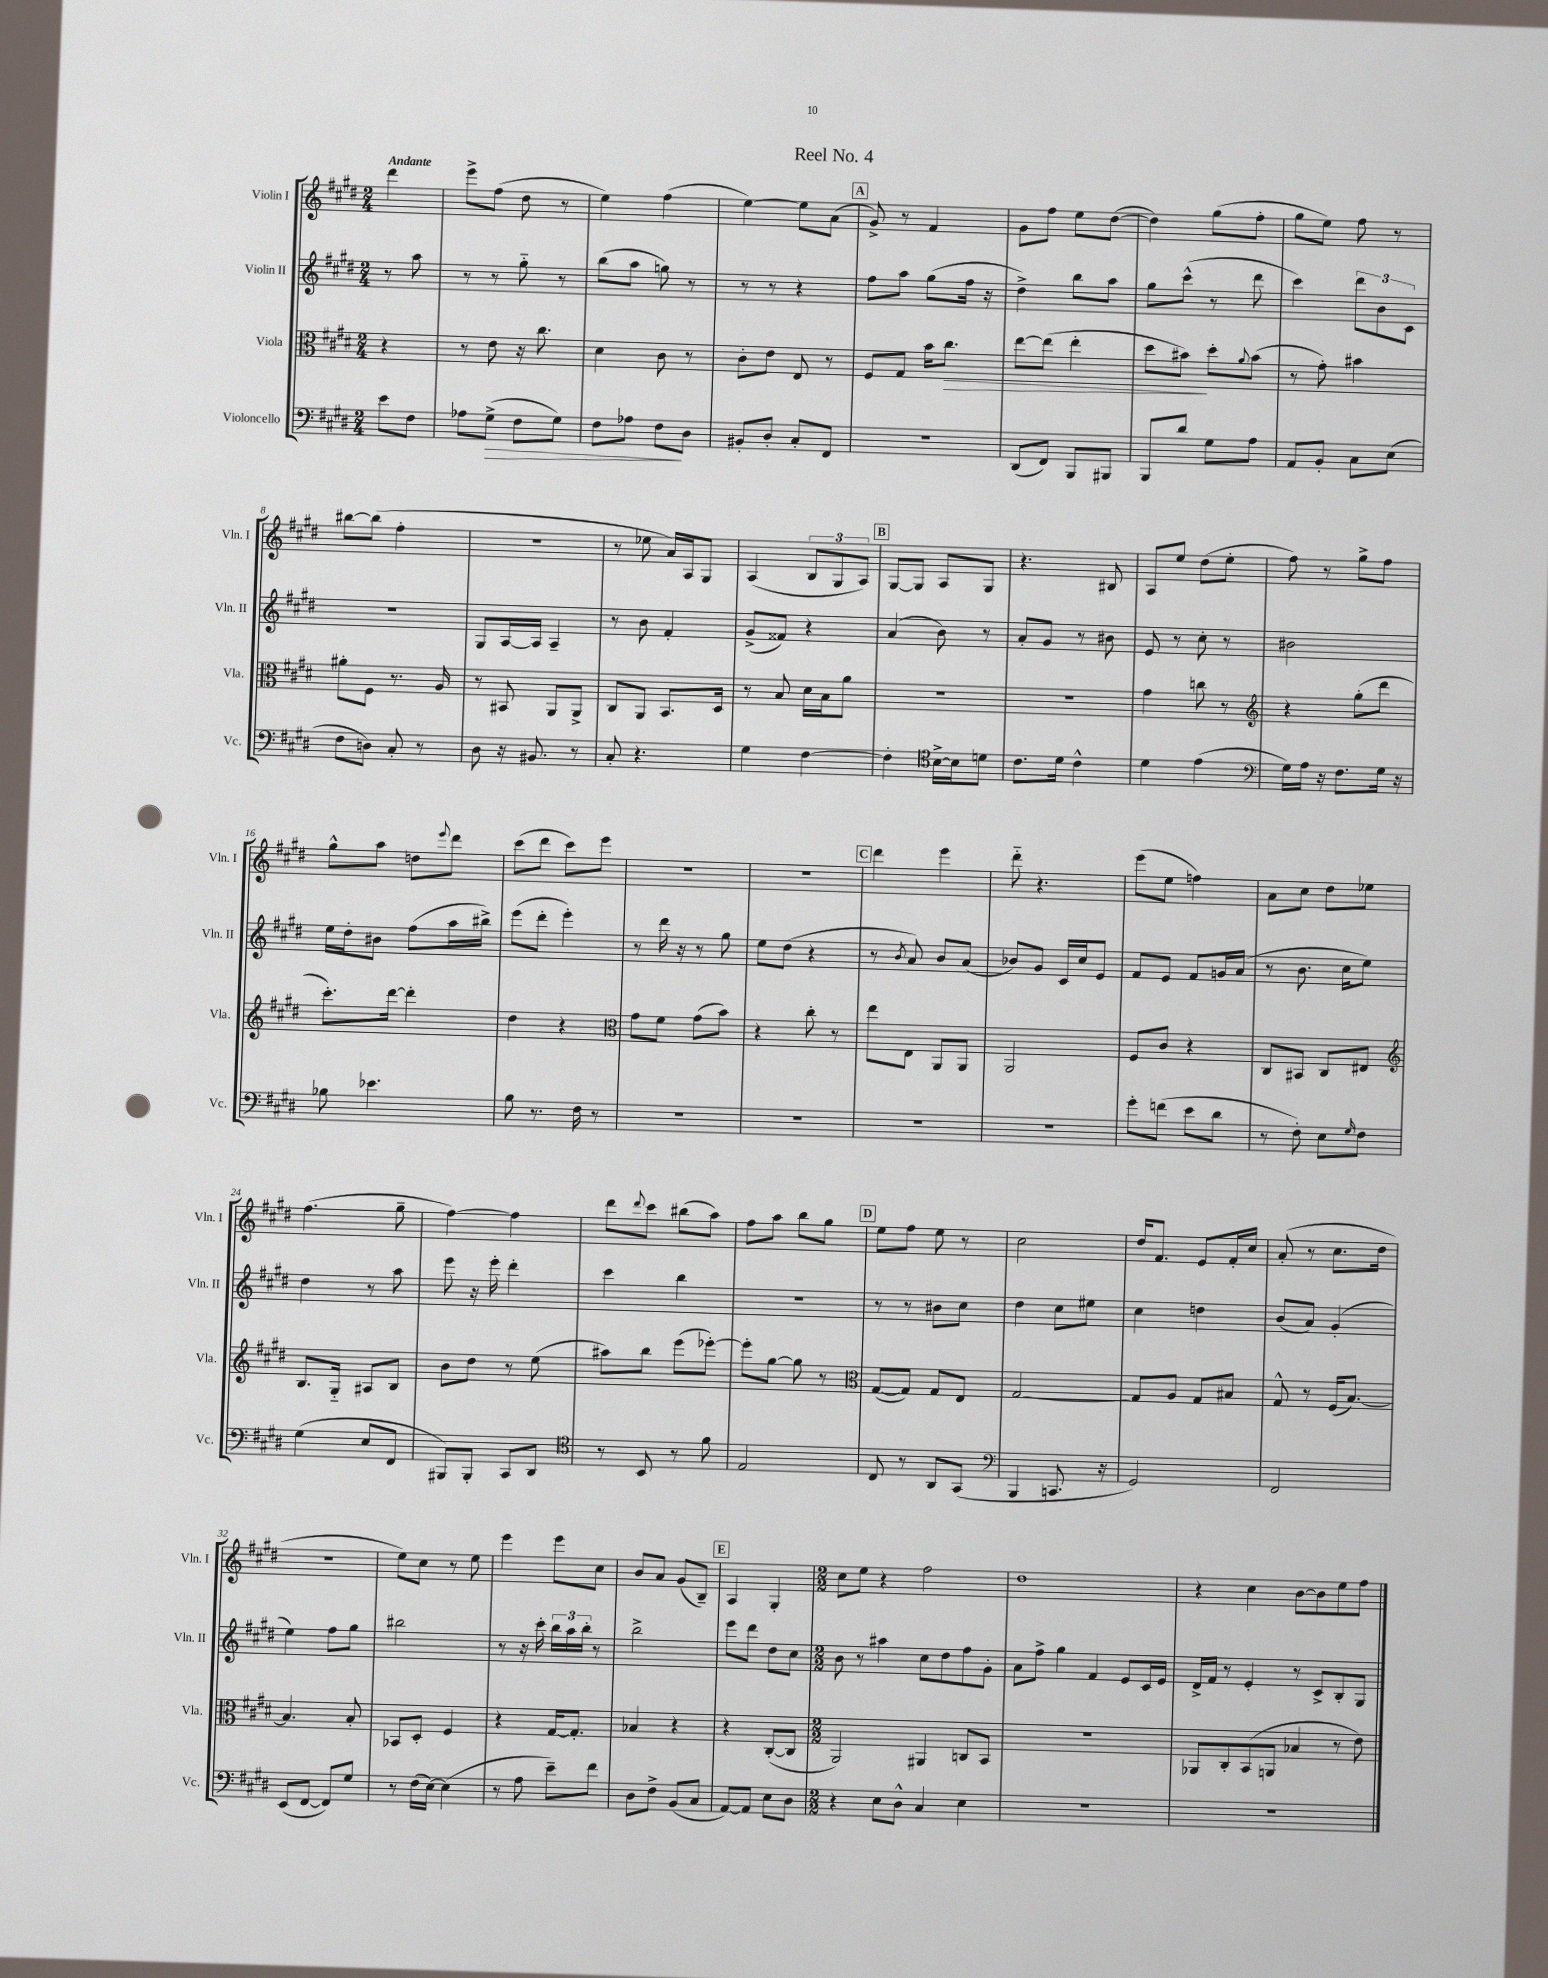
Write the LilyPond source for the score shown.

\header { title = "Reel No. 4" }
<<
\new StaffGroup <<
\new Staff = "s0" \with { instrumentName = "Violin I" shortInstrumentName = "Vln. I" } {
    \clef treble \key e \major \numericTimeSignature \time 2/4 \partial 4 \tempo "Andante"
    dis'''4 |
    e'''8-> fis''8( dis''8 r8 |
    e''4) fis''4( |
    e''4~) e''8 a'8( |
    \mark \markup { \box "A" } gis'8->) r8 fis'4 |
    gis'8 fis''8 e''8 dis''8~( |
    dis''4) gis''8( fis''8-. |
    gis''8 e''8) fis''8 r8 |
    bis''8~ bis''8( fis''4-. |
    R2 |
    r8 ees''8 a'16) a16 gis8 |
    a4( \tuplet 3/2 { b8 gis8 a8) } |
    \mark \markup { \box "B" } gis8~ gis8 a8 gis8 |
    r4. bis8 |
    a8 e''8 dis''8( e''8-. |
    fis''8) r8 gis''8-> fis''8 |
    gis''8-^ a''8 d''8 \appoggiatura { e'''8 } dis'''8 |
    cis'''8( dis'''8 cis'''8) e'''8 |
    R2 |
    r2 |
    \mark \markup { \box "C" } dis'''4 e'''4 |
    dis'''8-_ r4. |
    e'''8( e''8 f''4) |
    a'8 cis''8 dis''8 ees''8 |
    fis''4.( gis''8-- |
    fis''4~) fis''4 |
    dis'''8 \appoggiatura { dis'''8 } cis'''8 bis''8( a''8) |
    fis''8 a''8 b''8 gis''8 |
    \mark \markup { \box "D" } e''8 fis''8 e''8 r8 |
    cis''2 |
    dis''16 fis'8. e'8 fis'16-. cis''16 |
    a'8-.( r8 cis''8. dis''16 |
    R2 |
    e''8) cis''8 r8 e''8 |
    e'''4 e'''8 cis''8 |
    b'8 a'8 gis'8( b8--) |
    \mark \markup { \box "E" } a4 gis4-. |
    \numericTimeSignature \time 2/2 cis''8 e''8 r4 fis''2 |
    dis''1 |
    r4 cis''4 b'8~ b'8 e''8 fis''8 \bar "|." |
}
\new Staff = "s1" \with { instrumentName = "Violin II" shortInstrumentName = "Vln. II" } {
    \clef treble \key e \major \numericTimeSignature \time 2/4 \partial 4
    r8 a''8 |
    r8 r8 gis''8-_ r8 |
    b''8( a''8 g''8) r8 |
    r8 r8 r4 |
    \mark \markup { \box "A" } fis''8 a''8 gis''8( fis''16 r16 |
    dis''4->) b''8 a''8 |
    gis''8 cis'''8-^( r8 dis'''8 |
    cis'''4) \tuplet 3/2 { dis'''8 b'8 cis'8 } |
    R2 |
    gis8 a16~ a16 a4-- |
    r8 b'8 fis'4-. |
    gis'8->( fisis'8) r4 |
    \mark \markup { \box "B" } a'4( b'8) r8 |
    a'8-. gis'8 r8 bis'8 |
    e'8 r8 cis''8-. r8 |
    bis'2 |
    e''16 dis''16-. bis'8 fis''8( a''16 bis''16->) |
    e'''8( dis'''8-. e'''4-.) |
    r8 dis'''16 r16 r8 gis''8 |
    e''8 dis''8( r4 |
    \mark \markup { \box "C" } r8 \acciaccatura { b'8 } a'8) b'8 a'8( |
    bes'8) gis'8 cis'16 cis''16 e'8 |
    fis'8 e'8 fis'8 g'16 a'16( |
    r8 b'8. cis''16 e''8) |
    dis''4 r8 a''8 |
    e'''8 r16 e'''16-. dis'''4-. |
    cis'''4 b''4 |
    R2 |
    \mark \markup { \box "D" } r8 r8 bis'8 cis''8 |
    dis''4 cis''8 eis''8 |
    cis''4 d''4 |
    b'8( a'8) gis'4-.( |
    e''4) fis''8 gis''8 |
    bis''2 |
    r8 r16 cis'''16-. \tuplet 3/2 { b''16 a''16 b''16-. } r8 |
    b''2-> |
    \mark \markup { \box "E" } e'''8 dis'''8 dis''8 cis''8 |
    \numericTimeSignature \time 2/2 b'8 r8 ais''4 cis''8 dis''8 fis''8 gis'8-. |
    a'8 fis''8-> gis''4 fis'4 e'8 cis'16 e'16 |
    dis'16-> fis'16 r8 e'4-. r8 cis'8-> b8-. gis8 \bar "|." |
}
\new Staff = "s2" \with { instrumentName = "Viola" shortInstrumentName = "Vla." } {
    \clef alto \key e \major \numericTimeSignature \time 2/4 \partial 4
    r4 |
    r8 e'8 r16 cis''8. |
    dis'4 cis'8 r8 |
    cis'8-. e'8 e8 r8 |
    \mark \markup { \box "A" } fis8 gis8 b'16 cis''8.\> |
    e''8~ e''8( e''4-. |
    dis''8 bis'8\!) dis''8-. \appoggiatura { a'8 } bis'8( |
    r8 gis'8-.) bis'4 |
    ais'8-. fis8 r8. a16 |
    r8 bis,8 a,8 a,8-> |
    cis8 a,8 b,8. dis16 |
    r8 b8 dis'16 b16 a'8 |
    \mark \markup { \box "B" } r2 |
    r2 |
    gis'4 c''8 r8 |
    \clef treble r4 gis''8-.( dis'''8 |
    cis'''8.-.) dis'''16~ dis'''4-. |
    dis''4 r4 |
    \clef alto gis'8 fis'8 gis'8( b'8) |
    r4 cis''8-. r8 |
    \mark \markup { \box "C" } e''8 e8 a,8 a,8 |
    a,2 |
    fis8 cis'8 r4 |
    cis8 bis,8 cis8 eis8 |
    \clef treble b8. gis16-_ ais8 b8 |
    b'8 dis''8 r8 e''8( |
    ais''8) b''8 e'''8( ees'''8~-.) |
    ees'''8-. gis''8~ gis''8 r8 |
    \mark \markup { \box "D" } \clef alto gis8~( gis8) gis8 e8 |
    gis2~ |
    gis8 a8 gis8 bis8 |
    gis8-^ r8 fis16( b8.~) |
    b4. b8-. |
    bes,8 dis8-. fis4 |
    r4 gis16~ gis8.-. |
    bes4 r4 |
    \mark \markup { \box "E" } r4 cis8~-.( cis8 |
    \numericTimeSignature \time 2/2 a,2) ais,4 c8 b,8 |
    R1 |
    aes,8 cis8-. b,8( a,8 bes4 r8 e'8) \bar "|." |
}
\new Staff = "s3" \with { instrumentName = "Violoncello" shortInstrumentName = "Vc." } {
    \clef bass \key e \major \numericTimeSignature \time 2/4 \partial 4
    e'8 fis8 |
    aes8 gis8->\>( fis8 gis8) |
    fis8 aes8 fis8\! dis8 |
    bis,8-. dis8-. cis8-. fis,8 |
    \mark \markup { \box "A" } r2 |
    dis,8( fis,8) b,,8 bis,,8 |
    b,,8 dis'8 gis8 a8 |
    a,8 b,8-. cis8 e8( |
    fis8 d8) cis8-. r8 |
    dis8 r16 bis,8. r8 |
    cis8-. r4. |
    gis4 fis4~ |
    \mark \markup { \box "B" } fis4-. \clef tenor b16~-> b16 d'8 |
    cis'8. dis'16 cis'4-^ |
    dis'4 e'4( |
    \clef bass gis16) a16 r16 fis8. gis16 r16 |
    bes8 ees'4. |
    b8 r8. fis16 r8 |
    R2 |
    R2 |
    \mark \markup { \box "C" } R2 |
    R2 |
    gis'8-. f'8( e'8 dis'8 |
    r8 fis8-.) e8 \grace { gis16 } fis8 |
    gis4( e8 fis,8 |
    bis,,8) bis,,8-. cis,8 dis,8 |
    \clef tenor r8 b,8 r8 fis'8 |
    e2 |
    \mark \markup { \box "D" } cis8 r8 a,8 gis,8( |
    \clef bass b,,4 c,8. r16 |
    gis,2) |
    fis,2 |
    e,8( fis,8~ fis,8) gis8 |
    r8 fis16( e16~) e4( |
    r8 a8 e'8--) fis'8 |
    dis8 fis8-> b,8( cis8 |
    \mark \markup { \box "E" } a,8~) a,8 e8 dis8 |
    \numericTimeSignature \time 2/2 r4 e8 dis8-^ cis4 e4 |
    R1 |
    R1 \bar "|." |
}
>>
>>
